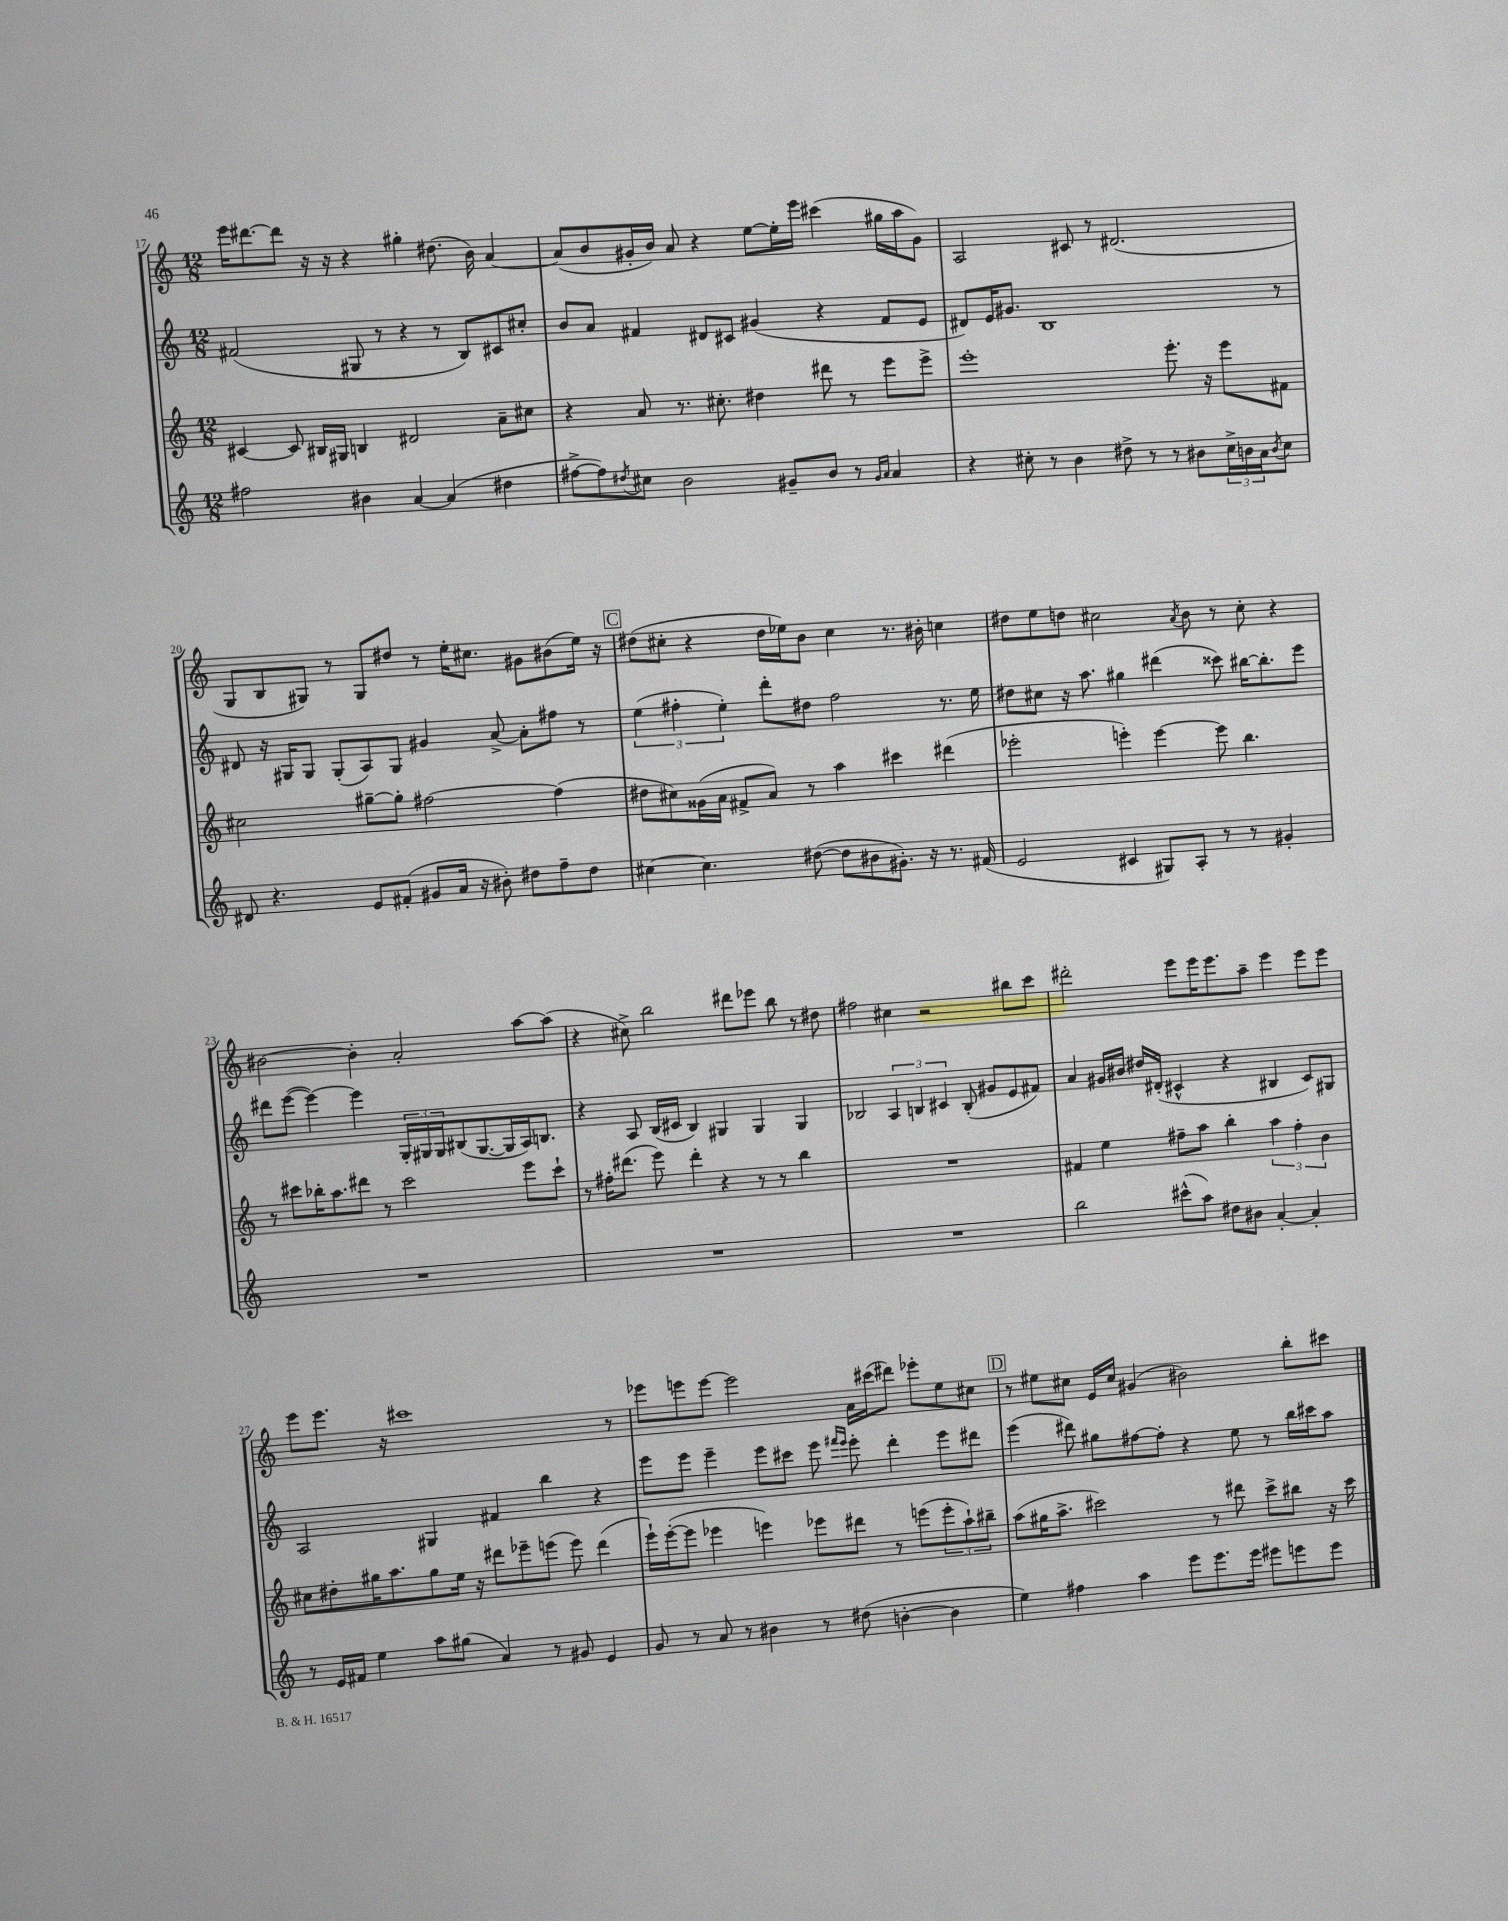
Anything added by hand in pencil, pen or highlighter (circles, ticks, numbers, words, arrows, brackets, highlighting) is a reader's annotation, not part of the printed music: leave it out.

**kern	**kern	**kern	**kern
*part4	*part3	*part2	*part1
*staff4	*staff3	*staff2	*staff1
*clefG2	*clefG2	*clefG2	*clefG2
*k[]	*k[]	*k[]	*k[]
*M12/8	*M12/8	*M12/8	*M12/8
=17	=17	=17	=17
2ff#X\	[4c#X/	(2f#X/	16eee\KL
.	.	.	[8.ddd#X\
.	8c#/]	.	8ddd#\J]
.	16B#X/LL	.	16r
.	16G#X/JJ	.	16r
4b#X\	4Bn/	8G#X/	4r
.	.	8r	.
[4a/	2d#X/	4r	4gg#X'\
(4a/]	.	8r	(8.dd#X\
.	.	8B/L)	.
.	.	.	16b\)
4dd#X\	8a~\L	8c#X/	[4a/
.	8cc#X\J	8cc#X'/J	.
=18	=18	=18	=18
[8ff#X^\L	4r	8b/L	(8a/L]
8ff#\])	.	8a/J	8b/
8qdd#X/	.	.	.
8cc#X\J	8a/	4f#X/	16g#X'/L
.	.	.	16b/JJ)
2b\	8.r	.	8a/
.	.	8d#X/L	4r
.	8.cc#X'\	.	.
.	.	8c#X/J	.
.	4dd#X\	(4g#X/	[8ee\L
8g#X~/L	.	.	16ee'\L]
.	.	.	16eee\JJ
8b/J	8ddd#X\	4r	(4ccc#X\
8r	8r	.	.
16qqg#/LL	.	.	.
16qqa/JJ	.	.	.
4a/	8eee\L	8f#/L	16gg#X\LL
.	.	.	16aa\J
.	8eee^\J	8e/J	8g#\J)
=19	=19	=19	=19
4r	1eee'	8d#X/L)	2A/
.	.	16e/K	.
.	.	8.g#X/J	.
8cc#X'\	.	.	.
8r	.	1B	.
4b\	.	.	8c#X/
.	.	.	8r
8dd#X^\	.	.	(2.d#X/
8r	.	.	.
8r	8.eee'\	.	.
8b#X\L	.	.	.
.	16r	.	.
24cc#^\L	8eee\L	.	.
24bn\	.	.	.
24a\J	.	.	.
8qb/	.	.	.
8cc#\J	8f#X\J	8r	.
!!LO:LB:g=z
=20	=20	=20	=20
8d#X/	2cc#X\	8d#X/	8G/L
4.r	.	16r	8B/
.	.	16G#X/KL	.
.	.	8G#/J	8G#X/J)
.	.	(8G#'/L	8r
8e/L	[8gg#X~\L	8A/)	8G#/L
(8f#X'/J	8gg#'\J]	8G#/J	8dd#X/J
8g#X/L	[2ff#X\	4g#X/	8r
16a/Jk	.	.	16ee'\KL
16r	.	.	8.cc#X\J
8b#X'\)	.	[8a^/	.
8dd#X\L	.	8a'\L]	8g#X\L
8ff~\	(4ff#\]	8ff#X\J	(8b#X\
8dd#\J	.	8r	16ee\Jk)
.	.	.	16r
!!LO:REH:place=s1:t=C
=21	=21	=21	=21
[4cc#X\	8dd#X\L	(6ee\	(8dd#X\L
.	8cc#X\)	.	8cc#X'\J
.	.	6ff#X'\	.
4.cc#\]	(16g##X\L	.	4r
.	16a\JJ	.	.
.	.	6ee'\)	.
.	8f#X^/L	.	.
.	8a/J)	8ddd'\L	16dd#\LL
.	.	.	16ee-X\J)
([8dd#X\	8r	8dd#X\J	8b\J
8dd#\L]	4aa\	2ff#\	4cc#\
8b#X\	.	.	.
8.g#X'\J)	4ccc#X\	.	8.r
16r	.	.	16b#X'\
8.r	(4ddd#X\	8.r	4ccn\
(16f#X/	.	16ee\	.
=22	=22	=22	=22
2e/	2eee-X'\	8dd#X\L	8dd#X\L
.	.	8cc#X\J	8ee\
.	.	16r	8ddn\J
.	.	8.aa\	.
.	.	.	2cc#X\
4c#X/	4eeen'\)	4gg#X\	.
8G#X/L)	[4eee\	(4ddd#X\	.
.	.	.	8qa/
8A'/J	.	.	8b\
8r	8eee\]	8ccc##X\)	8r
8r	4.bb\	[16bb#X\KL	8cc#'\
.	.	8.bb#'\]	.
4g#X'/	.	.	4r
.	.	8eee\J	.
!!LO:LB:g=z
=23	=23	=23	=23
1.r	8r	8ddd#X\L	[2b#X\
.	8ccc#X\L	([8eee\J	.
.	16bb-X'\K	4eee\_)	.
.	8.aa\	.	.
.	8ddd#X\J	4eee\]	4b#'\]
.	8r	.	.
.	2ccc#\	24G'/LL	2a'/
.	.	24G#X/	.
.	.	24G#/J	.
.	.	(8B#X/	.
.	.	[8.G#/	.
.	.	16G#/L]	.
.	8eee\L	16A/J)	[8aa\L
.	.	8.Bn/J	.
.	8ccc#`\J	.	(8aa\J]
=24	=24	=24	=24
1.r	8r	4r	4r
.	16ff#X'\KL	.	.
.	(8.ddd#X\J	.	.
.	.	8A/	8cc#X^\)
.	8eee\)	(16B/LL	2bb\
.	.	16c#X/JJ	.
.	4ddd#'\	4B/)	.
.	4r	4G#X/	.
.	.	.	8ddd#X\L
.	8r	4G#/	8eee-X\J
.	8r	.	8bb\
.	4bb\	4G#/	8r
.	.	.	8dd#X\
=25	=25	=25	=25
1.r	1.r	2B-X/	2ff#X\
.	.	6A/	4cc#X\
.	.	6Bn/	.
.	.	.	2r
.	.	6c#X/	.
.	.	(8B'/	.
.	.	8g#X/L	.
.	.	8e/	8bb#X\L
.	.	8f#X/J)	8ccc\J
=26	=26	=26	=26
2bb\	4f#X/	4a/	2ddd#X'\
.	4ee\	16g#X/LL	.
.	.	16b#X/JJ	.
.	.	16dd#X/LL	.
.	.	(16d#X'/JJ	.
(8ccc#X^^\L	8ff#X~\L	4c#X^^/	8eee\L
8aa\J)	8aa\J	.	16eee\K
.	.	.	8.eee\
8dd#X\L	4bb'\	4r	.
8b#X\J	.	.	8aa~\J
[4a'/	6aa\	4B#X/	4eee\
.	6ff#'\	.	.
4a'/]	.	8c#/L)	8eee\L
.	6b\	.	.
.	.	8G#X/J	8eee\J
!!LO:LB:g=z
=27	=27	=27	=27
8r	8cc#X\L	2A/	8eee\L
16e/LL	8dd#X'\	.	8.eee\J
16f#X/JJ	.	.	.
4ee\	16gg#X\K	.	.
.	8.aa\	.	16r
.	.	.	1ccc#X
8aa\L	8gg#\	4G#X/	.
(8gg#X\J	16ee\Jk	.	.
.	16r	.	.
4a/)	8ddd#X\L	4f#X/	.
.	8eee-X~\	.	.
8r	(8eeen\J	4bb\	.
8g#X/	8eee\)	.	.
4e/	(4ddd#\	4r	.
.	.	.	8r
=28	=28	=28	=28
8g/	16eee`\LL)	8eee\L	8eee-X\L
.	([16eee'\J	.	.
8r	8eee\J]	8eee\J	8eeen\
8a/	4eee-X\	4eee~\	[8eee\J
8r	.	.	2eee\]
4b#X\	4eeen\)	8eee\L	.
.	.	8ccc#X\J	.
8r	8eee-X\L	8eee\	.
.	.	16qqfff#X/LL	.
.	.	16qqeee/JJ	.
(8dd#X\	8ddd#X\J	8eee'\	16a\LL
.	.	.	(16ccc#X\J
[4bn'\	8r	4ddd'\	8ddd#X\J)
.	(8eeen\L	.	8eee-X'\L
4b\]	12eee'\	8eee\L	8ee\
.	12aa`\)	.	.
.	.	8ddd#X\J	8cc#X\J
.	12bb#X~\J	.	.
!!LO:REH:place=s1:t=D
=29	=29	=29	=29
4ee\)	(8aa\L	(4eee\	8r
.	16gg#X\K	.	8ee#X\L
.	8.aa^\J	.	.
4ff#X\	.	8ddd#X\)	8cc#X\J
.	2ccc#X\)	8gg#X\L	16e/LL
.	.	.	16cc#/JJ
4aa\	.	[8ff#X\	(4g#X/
.	.	8ff#'\J]	.
8eee\L	.	4r	2b#X\)
8.eee\	8r	.	.
.	8ddd#X\	8ee\	.
16eee\Jk	.	.	.
8eee#X\L	8ccc#^\L	8r	.
8eeen\	8bb#X\J	16bb\LL	8bb'\L
.	.	16ccc#X\J	.
8eee\J	16r	8aa\J	8ccc#X\J
.	16ccc#\	.	.
==	==	==	==
*-	*-	*-	*-
